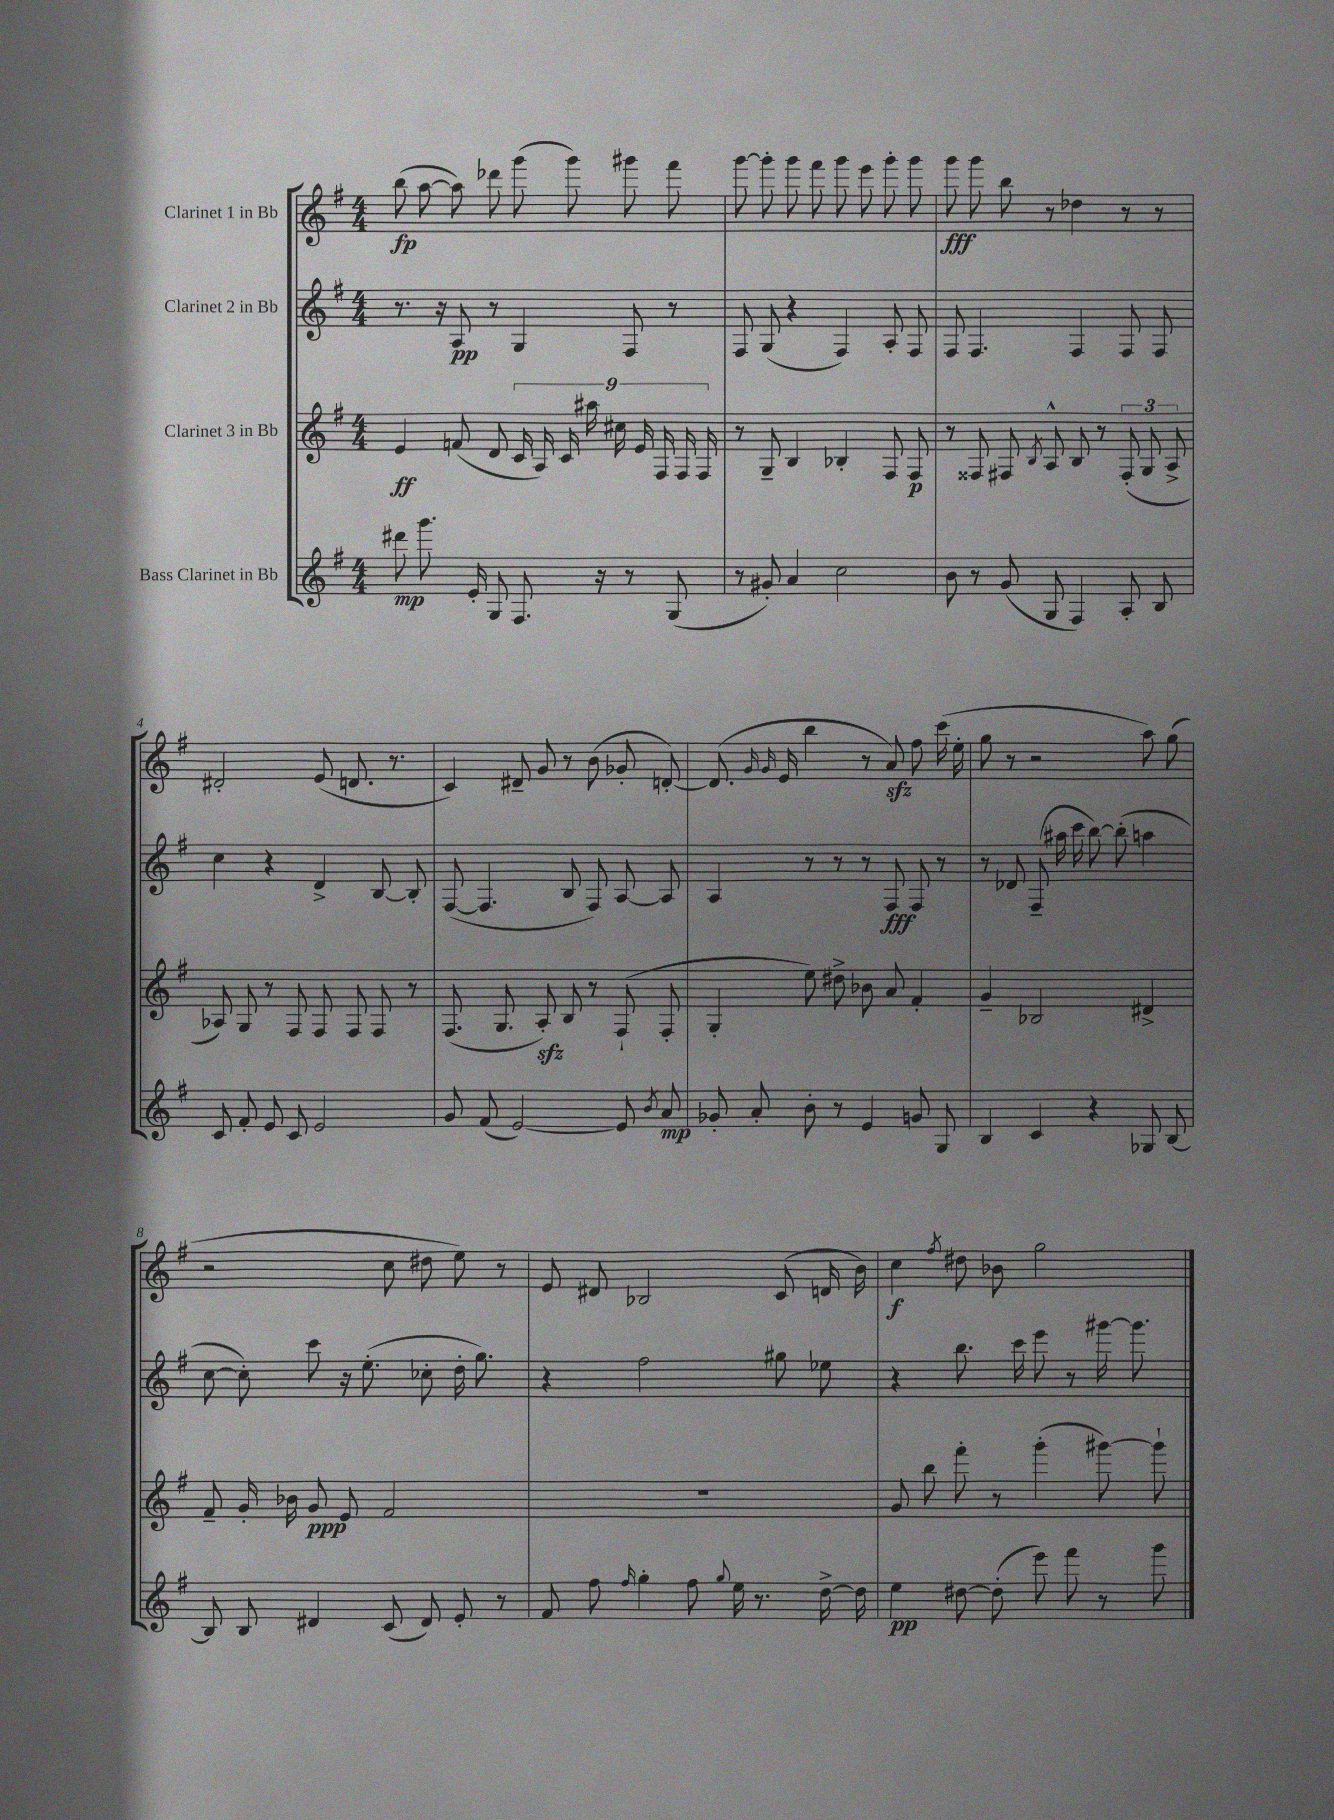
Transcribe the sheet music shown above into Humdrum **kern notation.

**kern	**kern	**kern	**kern
*staff4	*staff3	*staff2	*staff1
*clefG2	*clefG2	*clefG2	*clefG2
*k[f#]	*k[f#]	*k[f#]	*k[f#]
*M4/4	*M4/4	*M4/4	*M4/4
8ddd#\	4e/	8.r	(8bb\
8.ggg\	.	.	[8aa\
.	.	16r	.
.	(8f/	8A/	8aa\])
16e'/	.	.	.
8G/	8d/	8r	8ddd-\
8.F#/	18c/	4G/	(8ggg\
.	18A/)	.	.
.	18c/	.	.
.	.	.	8ggg\)
.	18aa#\	.	.
16r	.	.	.
.	18cc#\	.	.
8r	.	8F#/	8ggg#\
.	18e/	.	.
.	18F#/	.	.
(8G/	.	8r	8fff#\
.	18F#/	.	.
.	18F#/	.	.
=	=	=	=
8r	8r	8F#/	[8ggg\
8g#'/)	8G~/	(8G/	8ggg'\]
4a/	4B/	4r	8ggg\
.	.	.	8fff#\
2cc\	4B-'/	4F#/)	8ggg\
.	.	.	8eee\
.	8F#/	8A'/	8ggg'\
.	8F#/	8F#/	8ggg\
=	=	=	=
8b\	8r	8F#/	8ggg\
8r	8F##/	4.F#/	8ggg\
(8g/	8F#/	.	8bb\
.	8qB/	.	.
8G/	8A^^/	.	8r
4F#/)	8B/	4F#/	4dd-\
.	8r	.	.
8A'/	(12F#'/	8F#/	8r
.	12G/	.	.
8B/	.	8F#/	8r
.	12A^/	.	.
=	=	=	=
8c/	8A-/)	4cc\	2d#'/
8f#'/	8G/	.	.
8e/	8r	4r	.
8c/	8F#/	.	.
2e/	8F#/	4d^/	(8e/
.	8F#/	.	8.d/
.	8F#/	[8B/	.
.	.	.	8.r
.	8r	8B'/]	.
=	=	=	=
8g/	(8.F#/	([8F#/	4c/)
(8f#/	.	4.F#/]	.
.	8.G/	.	.
[2e/)	.	.	8d#~/
.	8A'/)	.	8g/
.	8B/	8B/	8r
.	8r	8F#/)	(8b\
8e/]	(8F#`/	[8A/	8g-'/
8qb/	.	.	.
8a/	8F#'/	8A/]	[8d'/)
=	=	=	=
8g-'/	4G'/	4A/	(8.d/]
8a'/	.	.	.
.	.	.	16qqg/
.	.	.	16qqg/
.	.	.	16e/
8b'\	8ee\)	8r	4bb\
8r	8dd#^\	8r	.
4e/	8b-\	8r	8r
.	8a/	8F#/	8a/)
8g/	4f#'/	8F#/	8ff#\
8G/	.	8r	(16ccc\
.	.	.	16ee'\
=	=	=	=
4B/	4g~/	8r	8gg\
.	.	8d-/	8r
4c/	2B-/	(8F#~/	2r
.	.	16aa#\	.
.	.	16ccc\	.
4r	.	[8bb\)	.
.	.	(8bb'\]	.
8G-/	4d#^/	4aa\	8aa\)
[8B/	.	.	(8gg\
=	=	=	=
8B/]	8f#~/	[8cc\	2r
8B/	16g'/	8cc'\])	.
.	16b-\	.	.
4d#/	8g/	8ccc\	.
.	8e/	16r	.
.	.	(8.ee'\	.
(8c/	2f#/	.	8cc\
8d#/)	.	8cc-'\	8dd#\
8e'/	.	16dd'\	8ee\)
.	.	8.gg\)	.
8r	.	.	8r
=	=	=	=
8f#/	1r	4r	8e/
8ff#\	.	.	8d#/
16qqff#/	.	.	.
4gg'\	.	2ff#\	2B-/
8ff#\	.	.	.
8qqgg/	.	.	.
16ee\	.	.	.
8.r	.	.	.
.	.	8gg#\	(8c/
[16dd^\	.	8ee-\	16d/
16dd\]	.	.	16b\)
=	=	=	=
4ee\	8g/	4r	4cc\
.	8bb\	.	.
.	.	.	8qff#/
[8dd#\	8fff#'\	8.bb\	8dd#\
(8dd#'\]	8r	.	8b-\
.	.	16ccc\	.
8eee\)	(4ggg'\	8eee\	2gg\
8fff#\	.	8r	.
8r	[8ggg#\)	[16ggg#\	.
.	.	8.ggg#\]	.
8ggg\	8ggg#`\]	.	.
==	==	==	==
*-	*-	*-	*-
